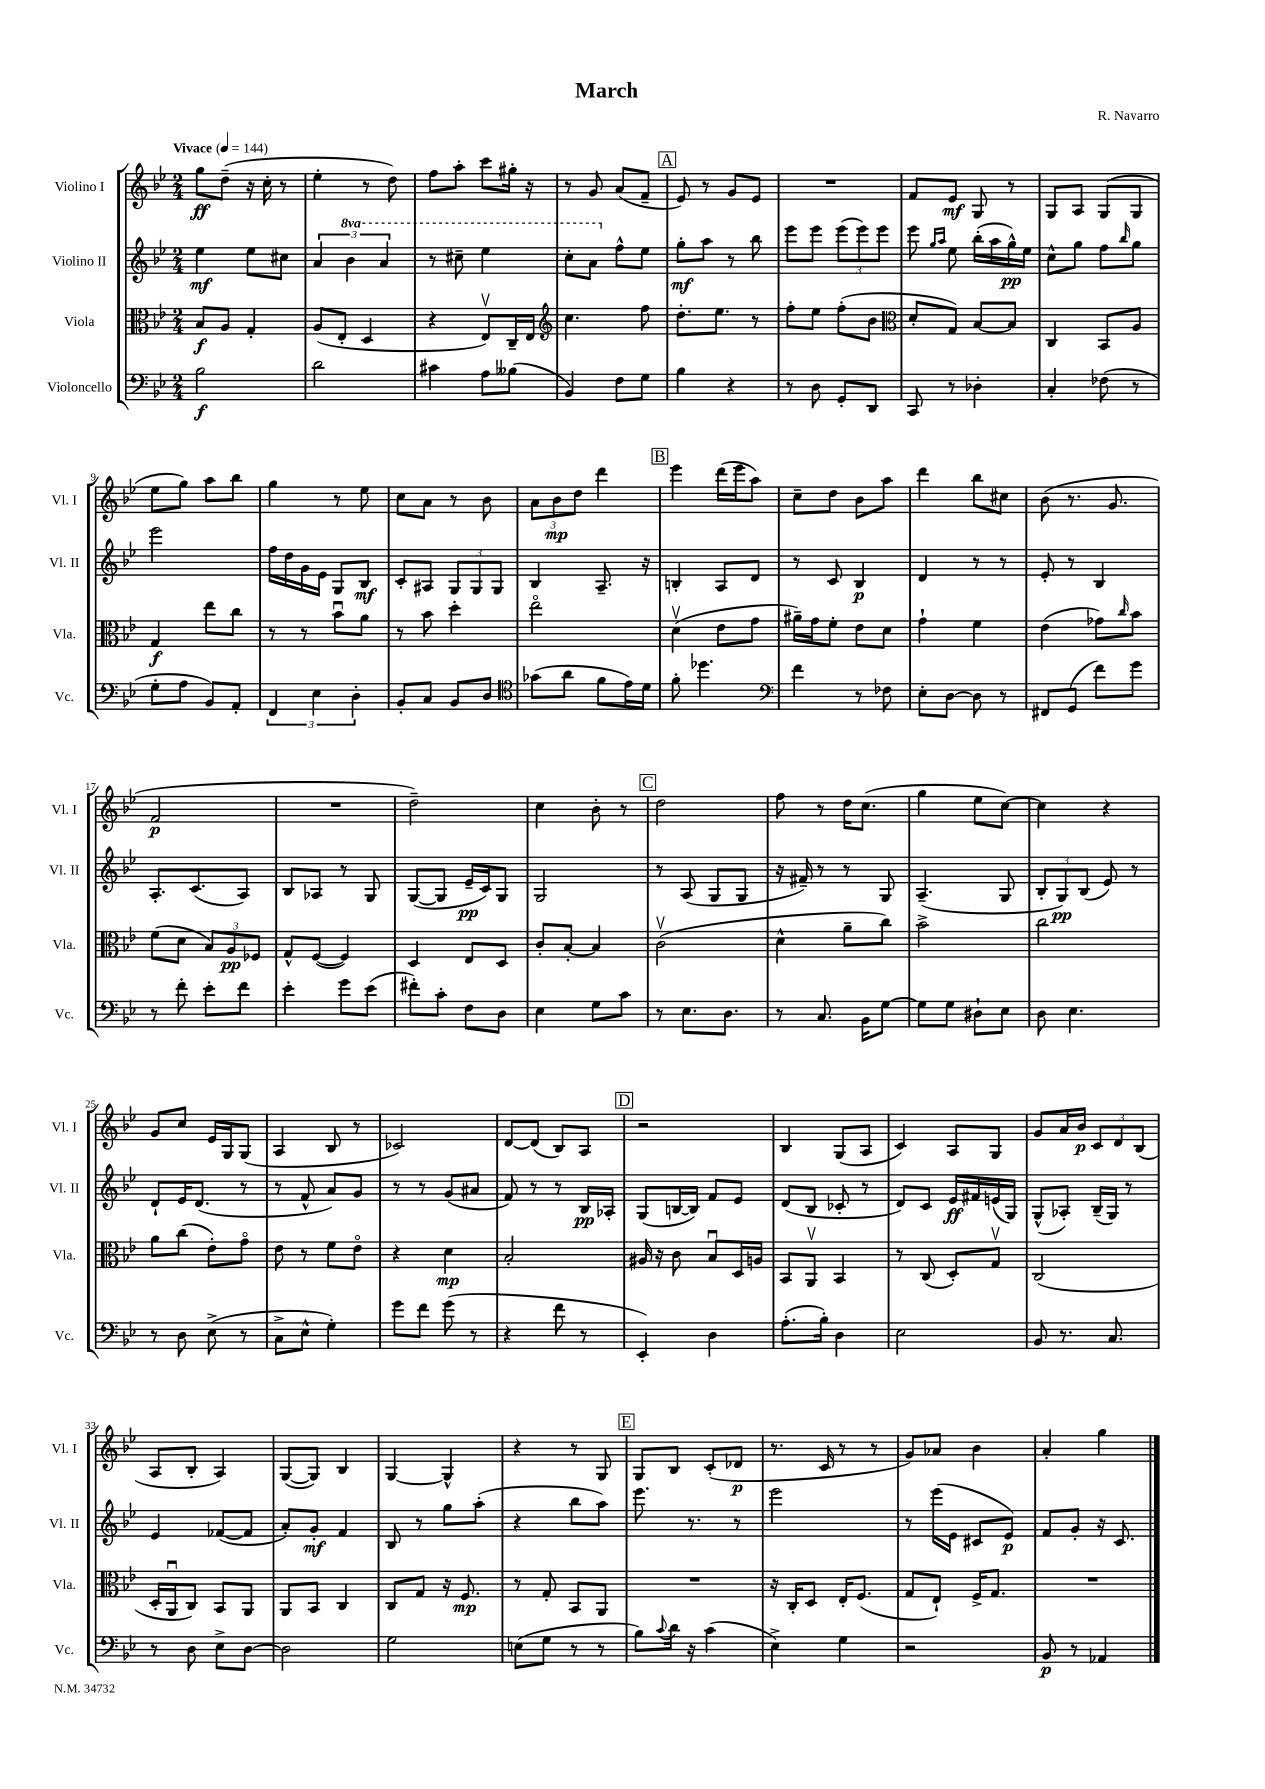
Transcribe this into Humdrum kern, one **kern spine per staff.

**kern	**kern	**kern	**kern
*staff4	*staff3	*staff2	*staff1
*clefF4	*clefC3	*clefG2	*clefG2
*k[b-e-]	*k[b-e-]	*k[b-e-]	*k[b-e-]
*M2/4	*M2/4	*M2/4	*M2/4
*MM144	*MM144	*MM144	*MM144
2B-	8B-	4ee-	8gg
.	8A	.	(8dd~
.	4G'	8ee-	16r
.	.	.	16cc'
.	.	8cc#	8r
=	=	=	=
2d	(8A	6a	4ee-'
.	8E-'	.	.
.	.	6bb-	.
.	4D	.	8r
.	.	6aa	.
.	.	.	8dd)
=	=	=	=
4c#	4r	8r	8ff
.	.	8ccc#~	8aa'
8A	8E-v)	4eee-	8ccc
(8B--	16C~	.	16gg#'
.	16E-	.	16r
=	=	=	=
*	*clefG2	*	*
4BB-)	4.cc	8ccc'	8r
.	.	8aa	8g
8F	.	8ff^^	(8a
8G	8ff	8ee-	8f~
=	=	=	=
4B-	8.dd'	8gg'	8e-)
.	.	8aa	8r
.	8.ee-	.	.
4r	.	8r	8g
.	8r	8bb-	8e-
=	=	=	=
8r	8ff'	8eee-	2r
8D	8ee-	8eee-	.
8GG'	(8ff'	(12eee-	.
.	.	12eee-)	.
8DD	8b-	.	.
.	.	12eee-	.
=	=	=	=
*	*clefC3	*	*
8CC	8d'	8eee-	8f
.	.	16qqgg	.
.	.	16qqaa	.
8r	8G)	8ee-	8e-
4D-'	[8B-	(16bb-'	8G
.	.	16aa	.
.	8B-]	16gg^^)	8r
.	.	16ee-	.
=	=	=	=
4C'	4C	8cc^^	8G
.	.	8gg	8A
(8F-	8BB-	8ff	(8G
.	.	16qqbb-	.
8r	8A	8gg	8G
=	=	=	=
8G'	4G	2eee-	8ee-
8A	.	.	8gg)
8BB-)	8ee-	.	8aa
8AA'	8cc	.	8bb-
=	=	=	=
6FF	8r	16ff	4gg
.	.	16dd	.
.	8r	16g	.
6E-	.	.	.
.	.	16e-	.
.	8b-u	8G	8r
6D'	.	.	.
.	8a	8B-	8ee-
=	=	=	=
8BB-'	8r	8c'	8cc
8C	8b-	8A#	8a
8BB-	4dd'	12G	8r
.	.	12G	.
8D	.	.	8b-
.	.	12G	.
=	=	=	=
*clefC4	*	*	*
(8g-	2ee-o	4B-	12a
.	.	.	12b-
8a	.	.	.
.	.	.	12dd
8f	.	8.A~	4ddd
16e-)	.	.	.
16d	.	16r	.
=	=	=	=
8f'	(4dv	4B'	4eee-
4.dd-	.	.	.
.	8e-	8A	(16ddd
.	.	.	16eee-
.	8g	8d	8aa)
=	=	=	=
*clefF4	*	*	*
4f	16a#~)	8r	8cc~
.	16g	.	.
.	8f'	8c	8dd
8r	8e-	4B-	8b-
8F-	8d	.	8aa
=	=	=	=
8E-'	4g`	4d	4ddd
[8D	.	.	.
8D]	4f	8r	8bb-
8r	.	8r	8cc#
=	=	=	=
8FF#	(4e-	8e-'	(8b-
(8GG	.	8r	8.r
8f)	8g-)	4B-	.
.	.	.	8.g
.	16qqcc	.	.
8g	8b-	.	.
=	=	=	=
8r	(8f	8.A'	2f
8f'	8d	.	.
.	.	(8.c	.
8e-'	12B-)	.	.
.	12A	.	.
8f	.	8A)	.
.	12F-	.	.
=	=	=	=
4e-'	8G^^	8B-	2r
.	([8F	8A-	.
8g	4F])	8r	.
(8e-	.	8G	.
=	=	=	=
8f#')	4D	([8G	2dd~)
8c'	.	8G]	.
8F	8E-	16e-~	.
.	.	16c)	.
8D	8D	8G	.
=	=	=	=
4E-	8c'	2G	4cc
.	[8B-'	.	.
8G	4B-]	.	8b-'
8c	.	.	8r
=	=	=	=
8r	(2cv	8r	2dd
8.E-	.	(8A	.
.	.	8G	.
8.D	.	.	.
.	.	8G	.
=	=	=	=
8r	4d^^	16r	8ff
.	.	16f#~)	.
8.C	.	8r	8r
.	8a~	8r	16dd
16BB-	.	.	(8.cc
[8G	8cc)	8G	.
=	=	=	=
8G]	2b-^	(4.A~	4gg
8G	.	.	.
8D#`	.	.	8ee-
8E-	.	8G	[8cc)
=	=	=	=
8D	2cc	12B-'	4cc]
.	.	12G)	.
4.E-	.	.	.
.	.	(12B-	.
.	.	8e-)	4r
.	.	8r	.
=	=	=	=
8r	8a	8d`	8g
8D	(8cc	16e-	8cc
.	.	(8.d	.
(8E-^	8e-')	.	16e-
.	.	.	16G
8r	8go	8r	(8G
=	=	=	=
8C^	8e-	8r	4A
8E-^^	8r	8f^^	.
4G')	8f	8a)	8B-
.	8e-o	8g	8r
=	=	=	=
8g	4r	8r	2c-)
8f	.	8r	.
(8g	4d	(8g	.
8r	.	8a#	.
=	=	=	=
4r	2B-'	8f)	[8d
.	.	8r	(8d]
8f	.	8r	8B-)
8r	.	16B-	8A
.	.	16A-'	.
=	=	=	=
4EE-')	16A#	(8G	2r
.	16r	.	.
.	8c	[16B	.
.	.	16B])	.
4D	8B-u	8f	.
.	16D	8e-	.
.	16A	.	.
=	=	=	=
(8.A'	8BB-	(8d	4B-
.	8AAv	8B-	.
16B-')	.	.	.
4D	4BB-	8c-'	(8G
.	.	8r	8A
=	=	=	=
2E-	8r	8d)	4c)
.	(8C	8c	.
.	8D')	16e-	8A
.	.	16f#	.
.	8Gv	(16e	8G
.	.	16G)	.
=	=	=	=
8BB-	(2C	(8G^^	8g
8.r	.	8A-')	16a
.	.	.	16b-
.	.	(16B-~	12c
8.C	.	16G)	.
.	.	.	12d
.	.	8r	.
.	.	.	(12B-
=	=	=	=
8r	16D'	4e-	8A
.	16AAu	.	.
8D	8C)	.	8B-'
8E-^	8BB-	([8f-	4A)
[8D	8AA	8f-]	.
=	=	=	=
2D]	8AA	8a')	([8G
.	8BB-	8g'	8G])
.	4C	4f	4B-
=	=	=	=
2G	8C	8B-	[4G
.	8G	8r	.
.	16r	8gg	4G^^]
.	8.F	.	.
.	.	(8aa'	.
=	=	=	=
(8E	8r	4r	4r
8G	8G'	.	.
8r	8BB-	8bb-	8r
8r	8AA	8aa)	8G
=	=	=	=
8B-)	2r	8.eee-	8G
8qqc	.	.	.
16d	.	.	8B-
16r	.	8.r	.
(4c	.	.	(8c'
.	.	8r	8d-
=	=	=	=
4E-^)	16r	2eee-	8.r
.	16C'	.	.
.	8D	.	.
.	.	.	16c
4G	16E-'	.	8r
.	(8.F	.	.
.	.	.	8r
=	=	=	=
2r	8G	8r	8g)
.	8E-`)	(16eee-	8a-
.	.	16e-	.
.	16F^	8c#	4b-
.	8.G	.	.
.	.	8e-)	.
=	=	=	=
8BB-	2r	8f	4a'
8r	.	8g'	.
4AA-	.	16r	4gg
.	.	8.c	.
==	==	==	==
*-	*-	*-	*-
